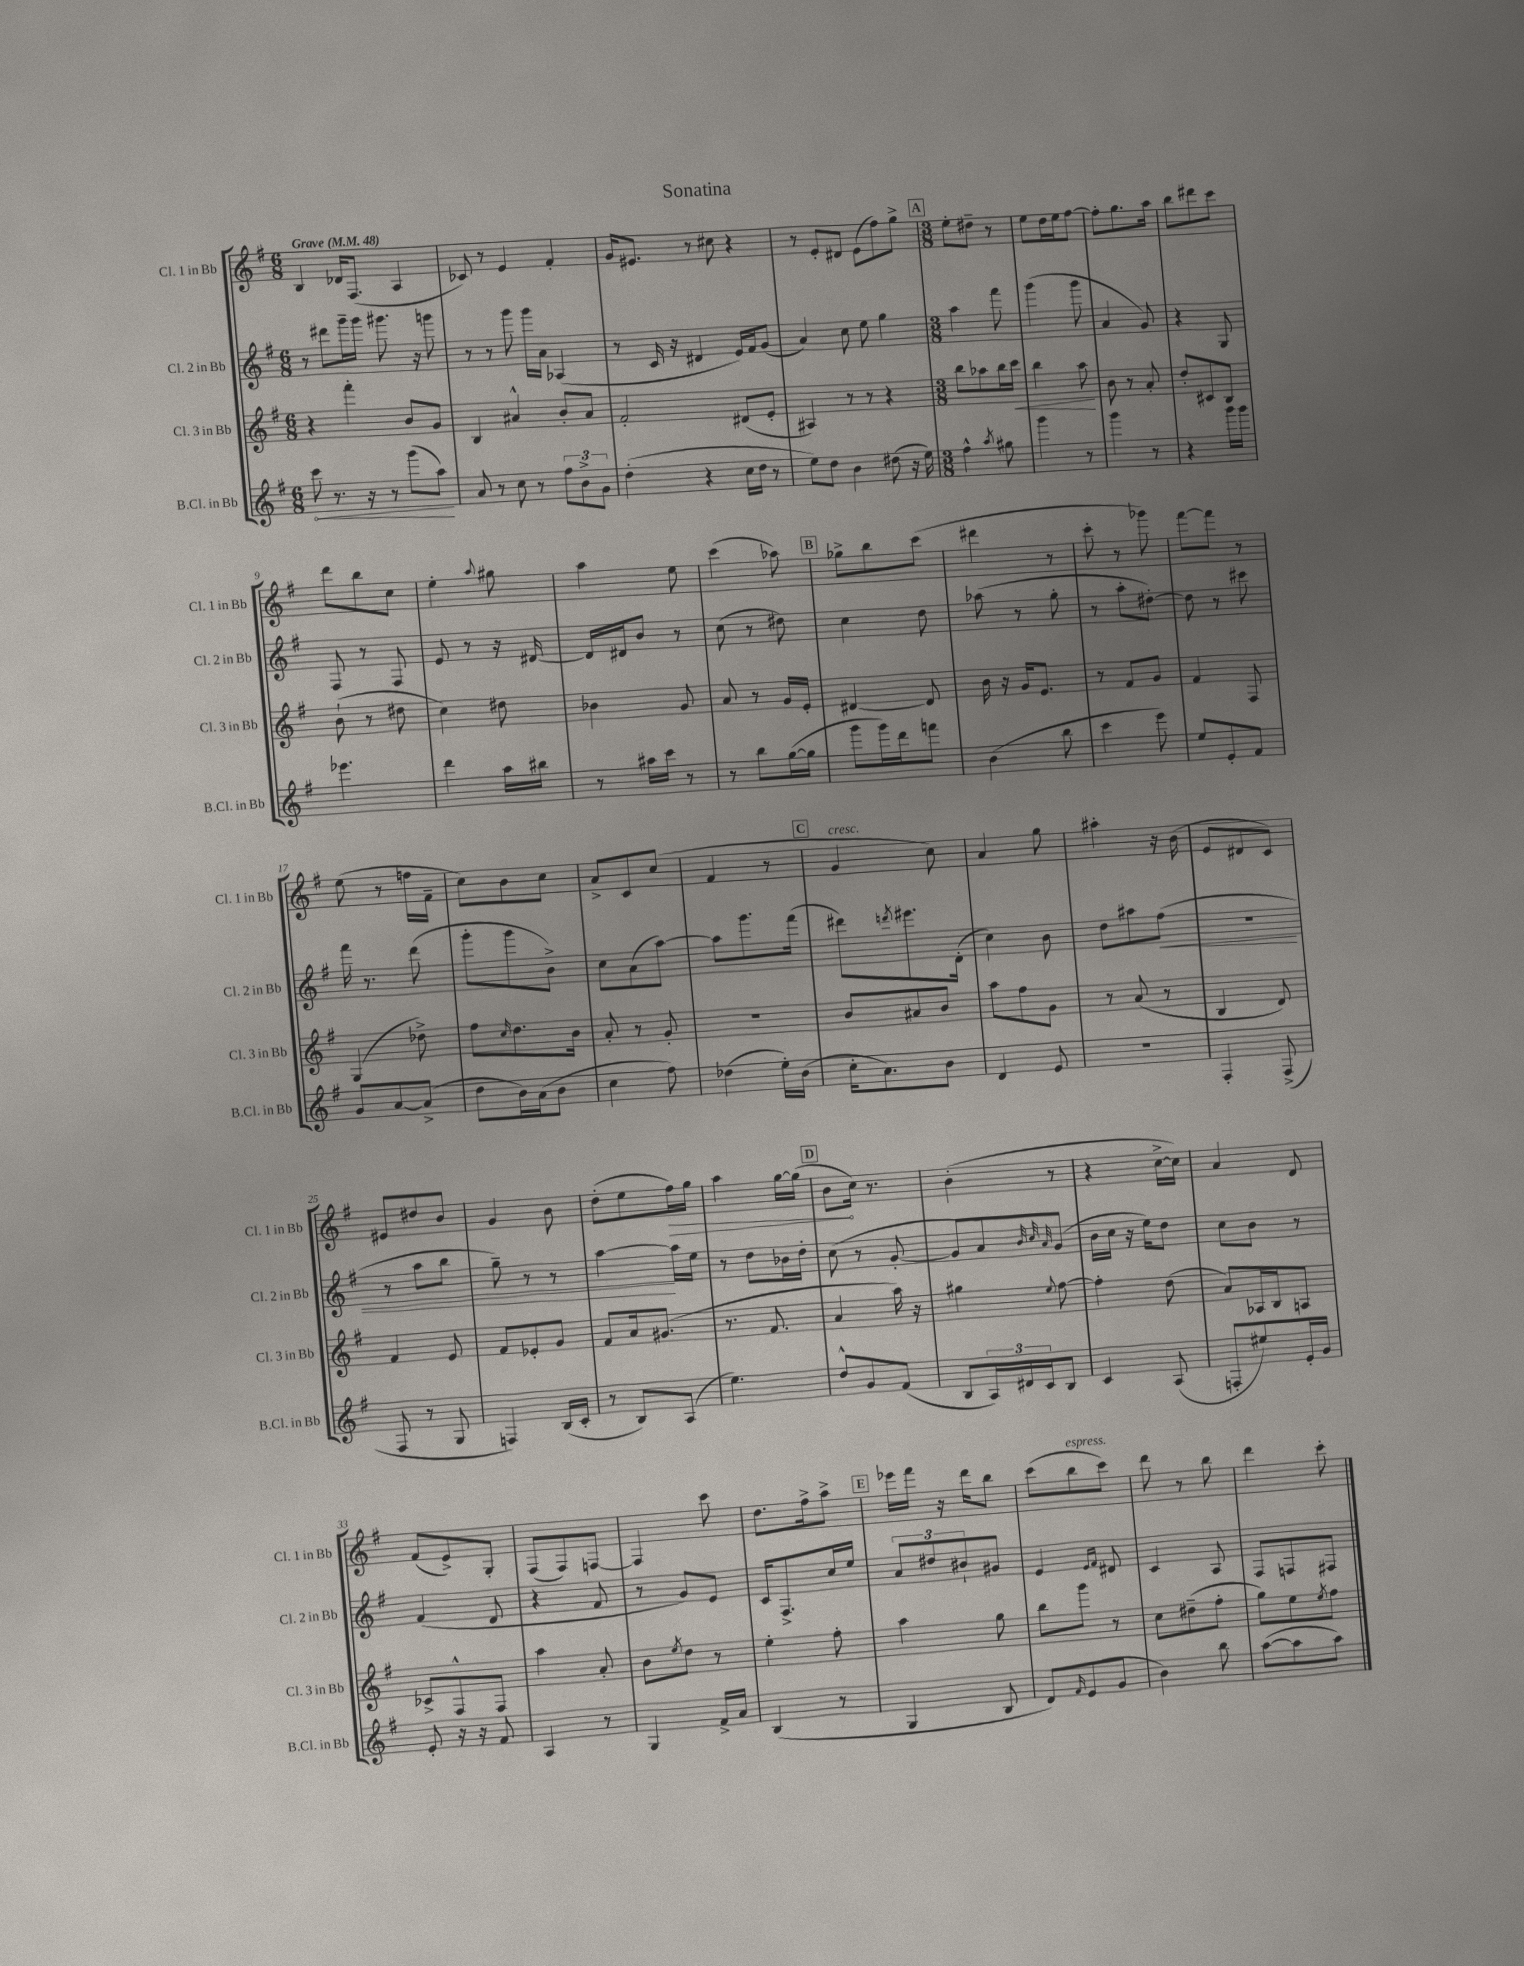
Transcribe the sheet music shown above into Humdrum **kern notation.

**kern	**dynam	**kern	**dynam	**kern	**dynam	**kern	**dynam
*part4	*part4	*part3	*part3	*part2	*part2	*part1	*part1
*staff4	*staff4	*staff3	*staff3	*staff2	*staff2	*staff1	*staff1
*I"B.Cl. in Bb	*	*I"Cl. 3 in Bb	*	*I"Cl. 2 in Bb	*	*I"Cl. 1 in Bb	*
*I'B.Cl. in Bb	*	*I'Cl. 3 in Bb	*	*I'Cl. 2 in Bb	*	*I'Cl. 1 in Bb	*
*clefG2	*	*clefG2	*	*clefG2	*	*clefG2	*
*k[f#]	*	*k[f#]	*	*k[f#]	*	*k[f#]	*
*M6/8	*	*M6/8	*	*M6/8	*	*M6/8	*
*MM48	*	*MM48	*	*MM48	*	*MM48	*
=1	=1	=1	=1	=1	=1	=1	=1
!	!	!	!	!	!	!LO:TX:a:B:t=Grave	!
!	!LO:HP:b	!	!	!	!	!	!
8ccc\	<	4r	.	8r	.	4B/	.
8.r	.	.	.	8ddd#X\L	.	.	.
.	.	4fff#'\	.	16ggg~\L	.	16d-X/KL	.
16r	.	.	.	16ggg\JJ	.	(8.F#/J	.
8r	.	.	.	8.ggg#X\	.	.	.
(8ggg\L	.	8b/L	.	.	.	4A/	.
.	.	.	.	16r	.	.	.
8aa\J)	.	8g/J	.	8gggn\	.	.	.
.	[	.	.	.	.	.	.
=2	=2	=2	=2	=2	=2	=2	=2
8a/	.	4B/	.	8r	.	8c-X/)	.
8r	.	.	.	8r	.	8r	.
8cc\	.	4a#X^^/	.	8ggg\	.	4e/	.
8r	.	.	.	16ggg\LL	.	.	.
.	.	.	.	16a\JJ	.	.	.
12ff#\L	.	8b'/L	.	(4A-X/	.	4f#'/	.
12b^\	.	.	.	.	.	.	.
.	.	8a#/J	.	.	.	.	.
12g\J	.	.	.	.	.	.	.
=3	=3	=3	=3	=3	=3	=3	=3
(4dd'\	.	2f#'/	.	8r	.	16g/KL	.
.	.	.	.	.	.	8.e#X/J	.
.	.	.	.	16c/	.	.	.
.	.	.	.	16r	.	.	.
4r	.	.	.	4d#X/	.	8r	.
.	.	.	.	.	.	8cc#X\	.
16cc\LL	.	(8d#X/L	.	16e/LL)	.	4r	.
16dd\JJ	.	.	.	16f#/J	.	.	.
8r	.	8e'/J	.	(8g/J	.	.	.
=4	=4	=4	=4	=4	=4	=4	=4
8ee\L)	.	4A#X/)	.	4a/)	.	8r	.
8dd\J	.	.	.	.	.	8e'/L	.
4b\	.	8r	.	8cc\	.	8d#X/J	.
.	.	8r	.	8ee\	.	(8e\L	.
(8dd#X\	.	4r	.	4gg\	.	8ff#\)	.
16r	.	.	.	.	.	8gg^\J	.
16ee\)	.	.	.	.	.	.	.
!!LO:REH:place=s1:t=A
=5	=5	=5	=5	=5	=5	=5	=5
*M3/8	*	*M3/8	*	*M3/8	*	*M3/8	*
4ff#^^\	.	8bb\L	.	4aa\	.	8ee'\L	.
.	.	8aa-X\	.	.	.	8dd#X~\J	.
8qaa/	.	.	.	.	.	.	.
8gg#X\	.	16bb\L	.	8fff#\	.	8r	.
!	!	!	!LO:HP:b	!	!	!	!
.	.	16ccc\JJ	<	.	.	.	.
=6	=6	=6	=6	=6	=6	=6	=6
4ggg\	.	4bb\	.	(4ggg\	.	8ee\L	.
.	.	.	.	.	.	16dd\L	.
.	.	.	.	.	.	16ee\J	.
8r	.	8aa\	.	8ggg\	.	[8ff#\J	.
.	.	.	[	.	.	.	.
=7	=7	=7	=7	=7	=7	=7	=7
4ggg\	.	8b\	.	4a/	.	8ff#'\L]	.
.	.	8r	.	.	.	8.gg\	.
8r	.	8a'/	.	8g/)	.	.	.
.	.	.	.	.	.	16aa\Jk	.
=8	=8	=8	=8	=8	=8	=8	=8
4r	.	8dd'/L	.	4r	.	8bb\L	.
.	.	8c#X/	.	.	.	8ddd#X\	.
16ggg\LL	.	8B/J	.	8G/	.	8ccc\J	.
16ggg\JJ	.	.	.	.	.	.	.
!!LO:LB:g=z
=9	=9	=9	=9	=9	=9	=9	=9
4.eee-X\	.	(8b`\	.	8F#/	.	8ddd\L	.
.	.	8r	.	8r	.	8bb\	.
.	.	8dd#X\	.	8F#/	.	8cc\J	.
=10	=10	=10	=10	=10	=10	=10	=10
4ddd\	.	4cc\)	.	8e/	.	4ee'\	.
.	.	.	.	8r	.	.	.
.	.	.	.	.	.	8qqaa/	.
16aa\LL	.	8dd#X\	.	16r	.	8gg#X\	.
16bb#X\JJ	.	.	.	[16d#X/	.	.	.
=11	=11	=11	=11	=11	=11	=11	=11
8r	.	4b-X\	.	16d#/LL]	.	4aa\	.
.	.	.	.	16d#X/J	.	.	.
16aa#X\LL	.	.	.	8b/J	.	.	.
16ccc\JJ	.	.	.	.	.	.	.
8r	.	8g/	.	8r	.	8ee\	.
=12	=12	=12	=12	=12	=12	=12	=12
8r	.	8a/	.	(8cc\	.	(4ccc\	.
8bb\L	.	8r	.	8r	.	.	.
([16gg\L	.	16g/LL	.	8dd#X\)	.	8aa-X\)	.
16gg\JJ]	.	16e'/JJ	.	.	.	.	.
!!LO:REH:place=s1:t=B
=13	=13	=13	=13	=13	=13	=13	=13
8ggg\L	.	[4d#X/	.	4cc\	.	8gg-X^\L	.
16ggg\L)	.	.	.	.	.	8bb\	.
16ddd\J	.	.	.	.	.	.	.
8fffn\J	.	8d#/]	.	8dd\	.	(8ccc\J	.
=14	=14	=14	=14	=14	=14	=14	=14
(4b\	.	16b\	.	(8aa-X\	.	4ddd#X\	.
.	.	16r	.	.	.	.	.
.	.	16g/KL	.	8r	.	.	.
.	.	8.e/J	.	.	.	.	.
8bb\	.	.	.	8gg'\	.	8r	.
=15	=15	=15	=15	=15	=15	=15	=15
4ccc\	.	8r	.	8r	.	8ccc'\	.
.	.	8f#/L	.	8aa'\L	.	8r	.
8eee\)	.	8g/J	.	[8dd#X'\J)	.	8ggg-X\)	.
=16	=16	=16	=16	=16	=16	=16	=16
8ee/L	.	4f#/	.	8dd#\]	.	[8fff#\L	.
8e'/	.	.	.	8r	.	8fff#\J]	.
8f#/J	.	8F#/	.	8ccc#X\	.	8r	.
!!LO:LB:g=z
=17	=17	=17	=17	=17	=17	=17	=17
8g/L	.	(4G/	.	16fff#\	.	(8ee\	.
.	.	.	.	8.r	.	.	.
[8a/	.	.	.	.	.	8r	.
(8a^/J]	.	8dd-X^\)	.	(8ddd\	.	16ffn\LL	.
.	.	.	.	.	.	16f#~\JJ	.
=18	=18	=18	=18	=18	=18	=18	=18
8dd\L	.	8ff#\L	.	8ggg'\L	.	8cc\L)	.
.	.	16qqcc/	.	.	.	.	.
16b\L)	.	8.dd\	.	8ggg\	.	8b\	.
(16a\J	.	.	.	.	.	.	.
8b\J	.	.	.	8b^\J)	.	8cc\J	.
.	.	16b\Jk	.	.	.	.	.
=19	=19	=19	=19	=19	=19	=19	=19
4cc\	.	8a'/	.	8cc\L	.	8a^/L	.
.	.	8r	.	(8a\	.	8c/	.
8ff#\)	.	8g'/	.	[8aa\J)	.	(8cc/J	.
=20	=20	=20	=20	=20	=20	=20	=20
(4dd-X\	.	4.r	.	8aa\L]	.	4f#/	.
.	.	.	.	8.ggg\	.	.	.
16ee'\LL)	.	.	.	.	.	8r	.
(16b\JJ	.	.	.	(16fff#\Jk	.	.	.
!!LO:REH:place=s1:t=C
=21	=21	=21	=21	=21	=21	=21	=21
!	!	!	!	!	!	!LO:TX:a:i:t=cresc.	!
16cc'\KL	.	8b/L	.	8ddd#X\L)	.	4g/	.
8.a\)	.	.	.	.	.	.	.
.	.	.	.	8qdddn/	.	.	.
.	.	8a#X/	.	8.eee#X\	.	.	.
8b\J	.	8b/J	.	.	.	8cc\)	.
.	.	.	.	(16d'\Jk	.	.	.
=22	=22	=22	=22	=22	=22	=22	=22
4d/	.	8aa\L	.	4cc\)	.	4a/	.
.	.	8ff#\	.	.	.	.	.
8e/	.	8g\J	.	8b\	.	8gg\	.
=23	=23	=23	=23	=23	=23	=23	=23
4.r	.	8r	.	8dd\L	.	4aa#X'\	.
.	.	(8a/	.	8aa#X\	.	.	.
!	!	!	!	!	!LO:HP:b	!	!
.	.	8r	.	(8ff#\J	<	16r	.
.	.	.	.	.	.	(16b\	.
=24	=24	=24	=24	=24	=24	=24	=24
4F#'/	.	4B/	.	4.r	.	8e/L	.
.	.	.	.	.	.	8d#X/	.
(8F#^/	.	8d/)	.	.	.	8c/J)	.
!!LO:LB:g=z
=25	=25	=25	=25	=25	=25	=25	=25
8F#/	.	4f#/	.	8r	.	8e#X/L	.
8r	.	.	.	8aa\L	.	8dd#X/	.
8G/	.	8e/	.	8bb\J	.	8b/J	.
=26	=26	=26	=26	=26	=26	=26	=26
4Fn/)	.	8f#/L	.	8gg~\)	.	4g/	.
.	.	8e-X'/	.	8r	.	.	.
(16B/LL	.	8g/J	.	8r	.	8b\	.
16c'/JJ	.	.	.	.	.	.	.
=27	=27	=27	=27	=27	=27	=27	=27
8r	.	8f#/L	.	[4aa\	.	(8dd'\L	.
8B/L)	.	16a/k	.	.	.	8ee\	.
.	.	(8.g#X/J	.	.	.	.	.
!	!	!	!	!	!	!	!LO:HP:b
(8A/J	.	.	.	16aa\LL]	[	16ff#\L)	>
.	.	.	.	16ee\JJ	.	16gg\JJ	.
=28	=28	=28	=28	=28	=28	=28	=28
4.ee\)	.	8.r	.	8r	.	4aa\	.
.	.	.	.	8dd\L	.	.	.
.	.	8.f#/	.	.	.	.	.
.	.	.	.	16b-X\L	.	[16gg\LL	.
.	.	.	.	16dd'\JJ	.	(16gg\JJ]	.
!!LO:REH:place=s1:t=D
=29	=29	=29	=29	=29	=29	=29	=29
8dd^^/L	.	4a/	.	(8cc\	.	8b\L	.
8g/	.	.	.	8r	.	16cc\Jk)	]
.	.	.	.	.	.	8.r	.
(8f#/J	.	16aa\)	.	[8g'/	.	.	.
.	.	16r	.	.	.	.	.
=30	=30	=30	=30	=30	=30	=30	=30
8B/L	.	4gg#X\	.	8g/L]	.	(4b'\	.
24A/L)	.	.	.	8a/)	.	.	.
24d#X/	.	.	.	.	.	.	.
24c/J	.	.	.	.	.	.	.
.	.	.	.	32qqb/	.	.	.
.	.	.	.	32qqcc/	.	.	.
.	.	8qqee/	.	32qqa/	.	.	.
8B/J	.	[8ff#\	.	(8g/J	.	8r	.
=31	=31	=31	=31	=31	=31	=31	=31
4c/	.	4ff#'\]	.	16b\LL	.	4r	.
.	.	.	.	16cc\JJ	.	.	.
.	.	.	.	16r	.	.	.
.	.	.	.	16ee\KL)	.	.	.
(8A/	.	(8dd\	.	8dd\J	.	[16cc^\LL	.
.	.	.	.	.	.	16cc\JJ])	.
=32	=32	=32	=32	=32	=32	=32	=32
8Fn'/L	.	8a/L)	.	8cc\L	.	4a/	.
8ee#X/)	.	16A-X/L	.	8b\J	.	.	.
.	.	16B/J	.	.	.	.	.
16e'/L	.	8An/J	.	8r	.	8d/	.
16g/JJ	.	.	.	.	.	.	.
!!LO:LB:g=z
=33	=33	=33	=33	=33	=33	=33	=33
8e'/	.	8c-X^/L	.	(4f#/	.	(8f#/L	.
16r	.	8F#^^/	.	.	.	8e^/)	.
16r	.	.	.	.	.	.	.
8f#/	.	8F#/J	.	8d/	.	8G'/J	.
=34	=34	=34	=34	=34	=34	=34	=34
4A/	.	4aa\	.	4r	.	(8F#/L	.
.	.	.	.	.	.	8F#/)	.
8r	.	8a'/	.	8f#/	.	[8Fn/J	.
=35	=35	=35	=35	=35	=35	=35	=35
4G/	.	8b\L	.	8r	.	4F/]	.
.	.	8qee/	.	.	.	.	.
.	.	8dd\J	.	8g/L)	.	.	.
16f#^/LL	.	8r	.	8e/J	.	8ccc\	.
16a/JJ	.	.	.	.	.	.	.
=36	=36	=36	=36	=36	=36	=36	=36
(4B/	.	4ee'\	.	16c/KL	.	8.dd\L	.
.	.	.	.	8.F#^/	.	.	.
.	.	.	.	.	.	16ff#^\k	.
8r	.	8ff#'\	.	16cc/L	.	8aa^\J	.
.	.	.	.	16ee/JJ	.	.	.
!!LO:REH:place=s1:t=E
=37	=37	=37	=37	=37	=37	=37	=37
4G/	.	4aa\	.	12a/L	.	16eee-X\LL	.
.	.	.	.	.	.	16fff#\JJ	.
.	.	.	.	12dd#X/	.	.	.
.	.	.	.	.	.	16r	.
.	.	.	.	12b#X`/	.	.	.
.	.	.	.	.	.	16ddd\KL	.
8B/	.	8gg\	.	8g#X/J	.	8bb\J	.
=38	=38	=38	=38	=38	=38	=38	=38
8d/L)	.	8bb\L	.	4e/	.	(8ccc\L	.
16qqf#/	.	.	.	.	.	.	.
!	!	!	!	!	!	!LO:TX:a:i:t=espress.	!
(8e/	.	8ggg\J	.	.	.	8bb\	.
.	.	.	.	16qqe/LL	.	.	.
.	.	.	.	16qqf#/JJ	.	.	.
8g/J	.	8r	.	8d#X/	.	8ccc\J)	.
=39	=39	=39	=39	=39	=39	=39	=39
4b\)	.	8cc\L	.	4c/	.	8ddd\	.
.	.	(8dd#X~\	.	.	.	8r	.
8bb\	.	8ff#'\J	.	8A/	.	8bb\	.
=40	=40	=40	=40	=40	=40	=40	=40
([8aa\L	.	8gg\L)	.	8F#/L	.	4ddd\	.
8aa\]	.	8ee\	.	8Fn/	.	.	.
.	.	8qee/	.	.	.	.	.
8aa\J)	.	8ff#\J	.	8F#X/J	.	8ccc'\	.
==	==	==	==	==	==	==	==
*-	*-	*-	*-	*-	*-	*-	*-
